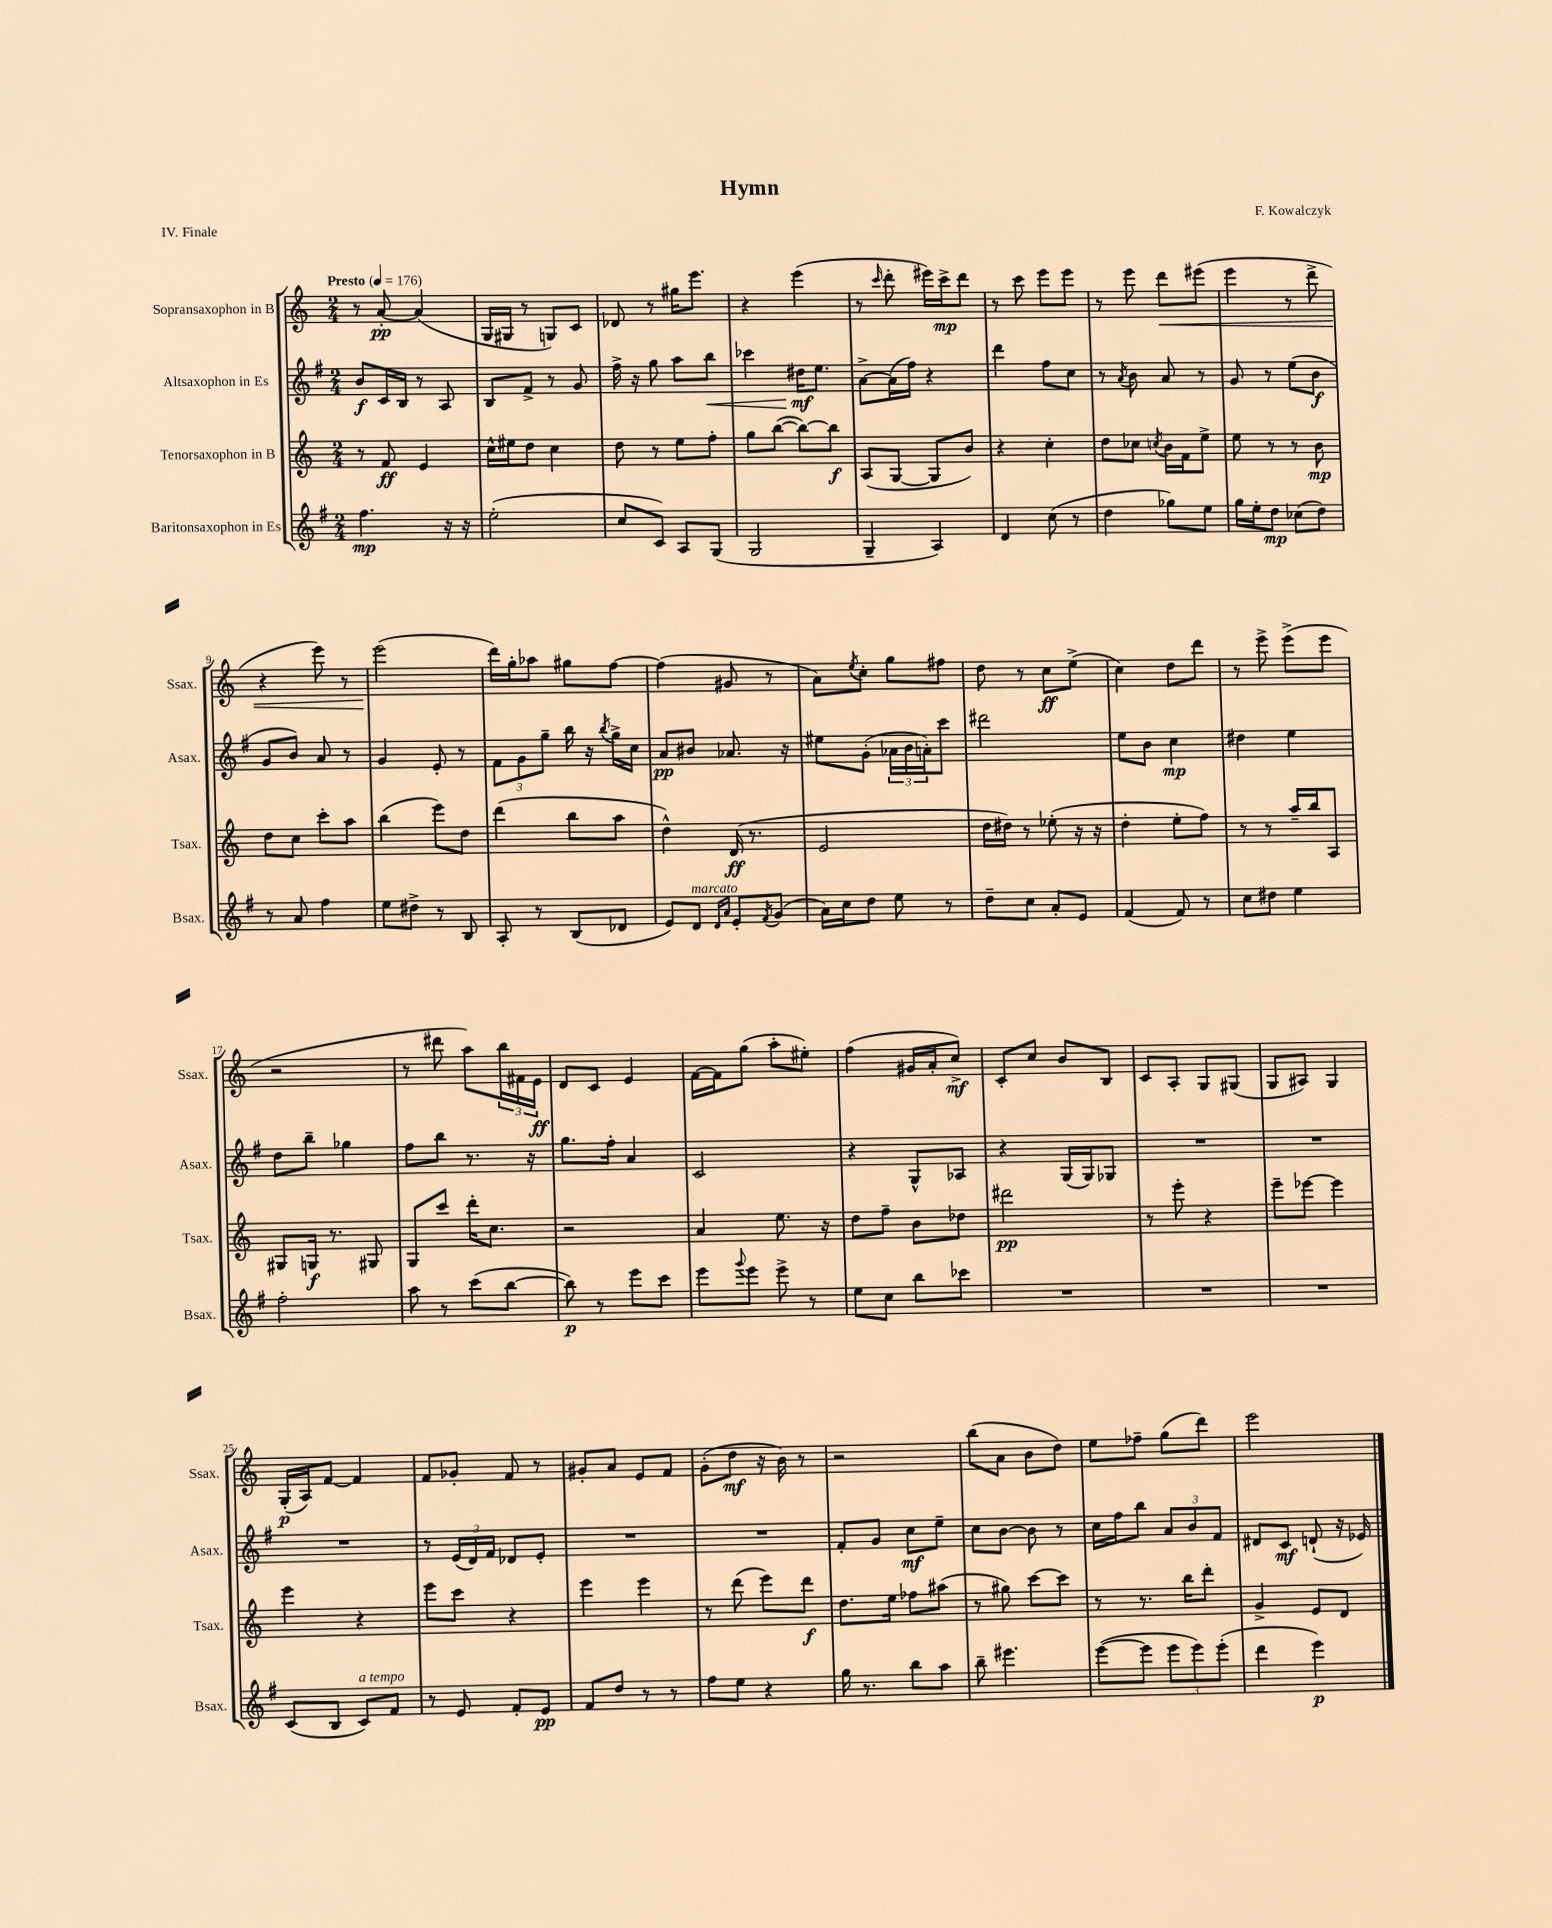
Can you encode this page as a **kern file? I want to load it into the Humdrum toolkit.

**kern	**kern	**kern	**kern
*staff4	*staff3	*staff2	*staff1
*clefG2	*clefG2	*clefG2	*clefG2
*k[f#]	*k[]	*k[f#]	*k[]
*M2/4	*M2/4	*M2/4	*M2/4
*MM176	*MM176	*MM176	*MM176
4.ff#	8r	8b	8r
.	8f	16c	[8a'
.	.	16B	.
.	4e	8r	(4a]
16r	.	8A	.
16r	.	.	.
=	=	=	=
(2ee'	16cc^^	8B	16G
.	16ee#	.	16G#
.	8dd	8f#^	8r
.	4cc	8r	8G)
.	.	8g	8c
=	=	=	=
8cc	8dd	16ff#^	8d-
.	.	16r	.
8c)	8r	8gg	8r
8A	8ee	8aa	16gg#
.	.	.	8.eee
(8G	8ff'	8bb	.
=	=	=	=
2G	8gg	4ccc-	4r
.	([8bb	.	.
.	8bb_)	16dd#	(4eee
.	.	8.ee	.
.	8bb]	.	.
=	=	=	=
4G~	(8A	[8a^	8r
.	.	.	16qqccc
.	[8G	(16a]	8ddd'
.	.	16ff#)	.
4A)	8G]	4r	16eee#)
.	.	.	16ccc^
.	8b)	.	8ddd
=	=	=	=
4d	4r	4ddd	8r
.	.	.	8ccc
(8cc	4cc'	8ff#	8eee
8r	.	8cc	8eee
=	=	=	=
4dd	8dd	8r	8r
.	.	8qa	.
.	8cc-	8b	8eee
.	8qcc	.	.
8gg-)	16b	8a	8ddd
.	16f	.	.
8ee	8ee^	8r	(8eee#
=	=	=	=
16gg	8ee	8g	4eee
16ee'	.	.	.
8dd	8r	8r	.
(8cc-	8r	(8ee	8r
8dd)	8b	8b	8ddd^
=	=	=	=
8r	8dd	8g	4r
8a	8cc	8b)	.
4ff#	8ccc'	8a	8eee)
.	8aa	8r	8r
=	=	=	=
8ee	(4bb	4g	(2eee
8dd#^	.	.	.
8r	8eee)	8e'	.
8B	8dd	8r	.
=	=	=	=
8A'	(4ddd	12f#	16ddd)
.	.	.	16gg'
.	.	12g	.
8r	.	.	8aa-
.	.	12gg~	.
(8B	8bb	16bb	8gg#
.	.	16r	.
.	.	8qbb	.
8d-	8aa	16gg^	[8ff
.	.	16cc	.
=	=	=	=
8e)	4dd^^)	8a	(4ff]
8d	.	8b#	.
16qqd	.	.	.
16qqa	.	.	.
8e'	(16d	8.a-	8g#
.	8.r	.	.
8qf#	.	.	.
(8g	.	.	8r
.	.	16r	.
=	=	=	=
16a)	2e	8ee#	8a)
16cc	.	.	.
.	.	.	8qee
8dd	.	(8g'	8cc'
8ee	.	24a-	8gg
.	.	24b	.
.	.	24a')	.
8r	.	8ccc	8ff#
=	=	=	=
8dd~	16dd	2ddd#	8dd
.	16dd#)	.	.
8cc	8r	.	8r
8a'	(8ee-'	.	8cc
8e	16r	.	(8ee^
.	16r	.	.
=	=	=	=
(4f#	4dd'	8ee	4cc)
.	.	8b	.
8f#)	8ee'	4cc	8dd
8r	8ff)	.	8ddd
=	=	=	=
8cc	8r	4dd#	8r
8dd#	8r	.	8eee^
4ee	16aa~	4ee	(8eee^
.	16bb	.	.
.	8A	.	8eee
=	=	=	=
2ff#'	8G#	8dd	2r
.	16G	8bb~	.
.	8.r	.	.
.	.	4gg-	.
.	8G#	.	.
=	=	=	=
8aa	8G	8ff#	8r
8r	8ccc	8bb	8ddd#
(8ccc	16ddd'	8.r	8aa)
.	8.cc	.	.
[8bb	.	.	24bb
.	.	.	24f#
.	.	16r	.
.	.	.	24e
=	=	=	=
8bb])	2r	8.gg	8d
8r	.	.	8c
.	.	16ff#'	.
8eee	.	4a	4e
8ccc	.	.	.
=	=	=	=
8eee	4a	2c	[16f
.	.	.	16f]
8qqggg	.	.	.
8eee	.	.	(8gg
8eee^	8.ee	.	8aa'
8r	.	.	8ee#')
.	16r	.	.
=	=	=	=
8ee	8dd	4r	(4ff
8cc	8ff~	.	.
8bb	8b	8G^^	16g#
.	.	.	16a'
8ccc-	8dd-	8A-	8cc^)
=	=	=	=
2r	2ddd#	4r	8c'
.	.	.	8cc
.	.	(16G	8b
.	.	16G)	.
.	.	8G-	8B
=	=	=	=
2r	8r	2r	8c
.	8eee'	.	8A'
.	4r	.	8G
.	.	.	(8G#
=	=	=	=
2r	8eee~	2r	8G
.	[8eee-	.	8A#)
.	4eee-]	.	4G
=	=	=	=
(8c	4eee	2r	(16G'
.	.	.	16A)
8B	.	.	[8f
8c)	4r	.	4f]
8f#	.	.	.
=	=	=	=
8r	8eee	8r	8f
8e	8ccc	(24e	8g-'
.	.	24d)	.
.	.	24f#	.
8f#'	4r	8d-	8f
8e	.	8e'	8r
=	=	=	=
8f#	4eee	2r	8g#'
8dd	.	.	8a
8r	4eee	.	8e
8r	.	.	8f
=	=	=	=
8ff#	8r	2r	(8g'
8ee	(8ddd	.	8dd
4r	8eee)	.	16r
.	.	.	16b)
.	8ddd	.	8r
=	=	=	=
16gg	8.dd	8f#'	2r
8.r	.	.	.
.	.	8g	.
.	16ee	.	.
8bb	8ff-	8cc	.
8aa	(8aa#	8ee~	.
=	=	=	=
8bb~	8r	8cc	(8bb
4.eee#	8gg#)	[8b	8a
.	[8ccc	8b]	8b
.	8ccc]	8r	8dd)
=	=	=	=
([8eee	8r	16cc	8ee
.	.	16ff#	.
8eee]	8.r	8bb	8ff-~
12eee	.	12a	(8gg
.	16bb	.	.
12eee)	.	12b	.
.	8ddd'	.	8ddd)
(12eee'	.	12f#	.
=	=	=	=
4ddd	4g^	8d#	2eee
.	.	8c	.
4eee)	8e	(8d`	.
.	8d	16r	.
.	.	16e-)	.
==	==	==	==
*-	*-	*-	*-
